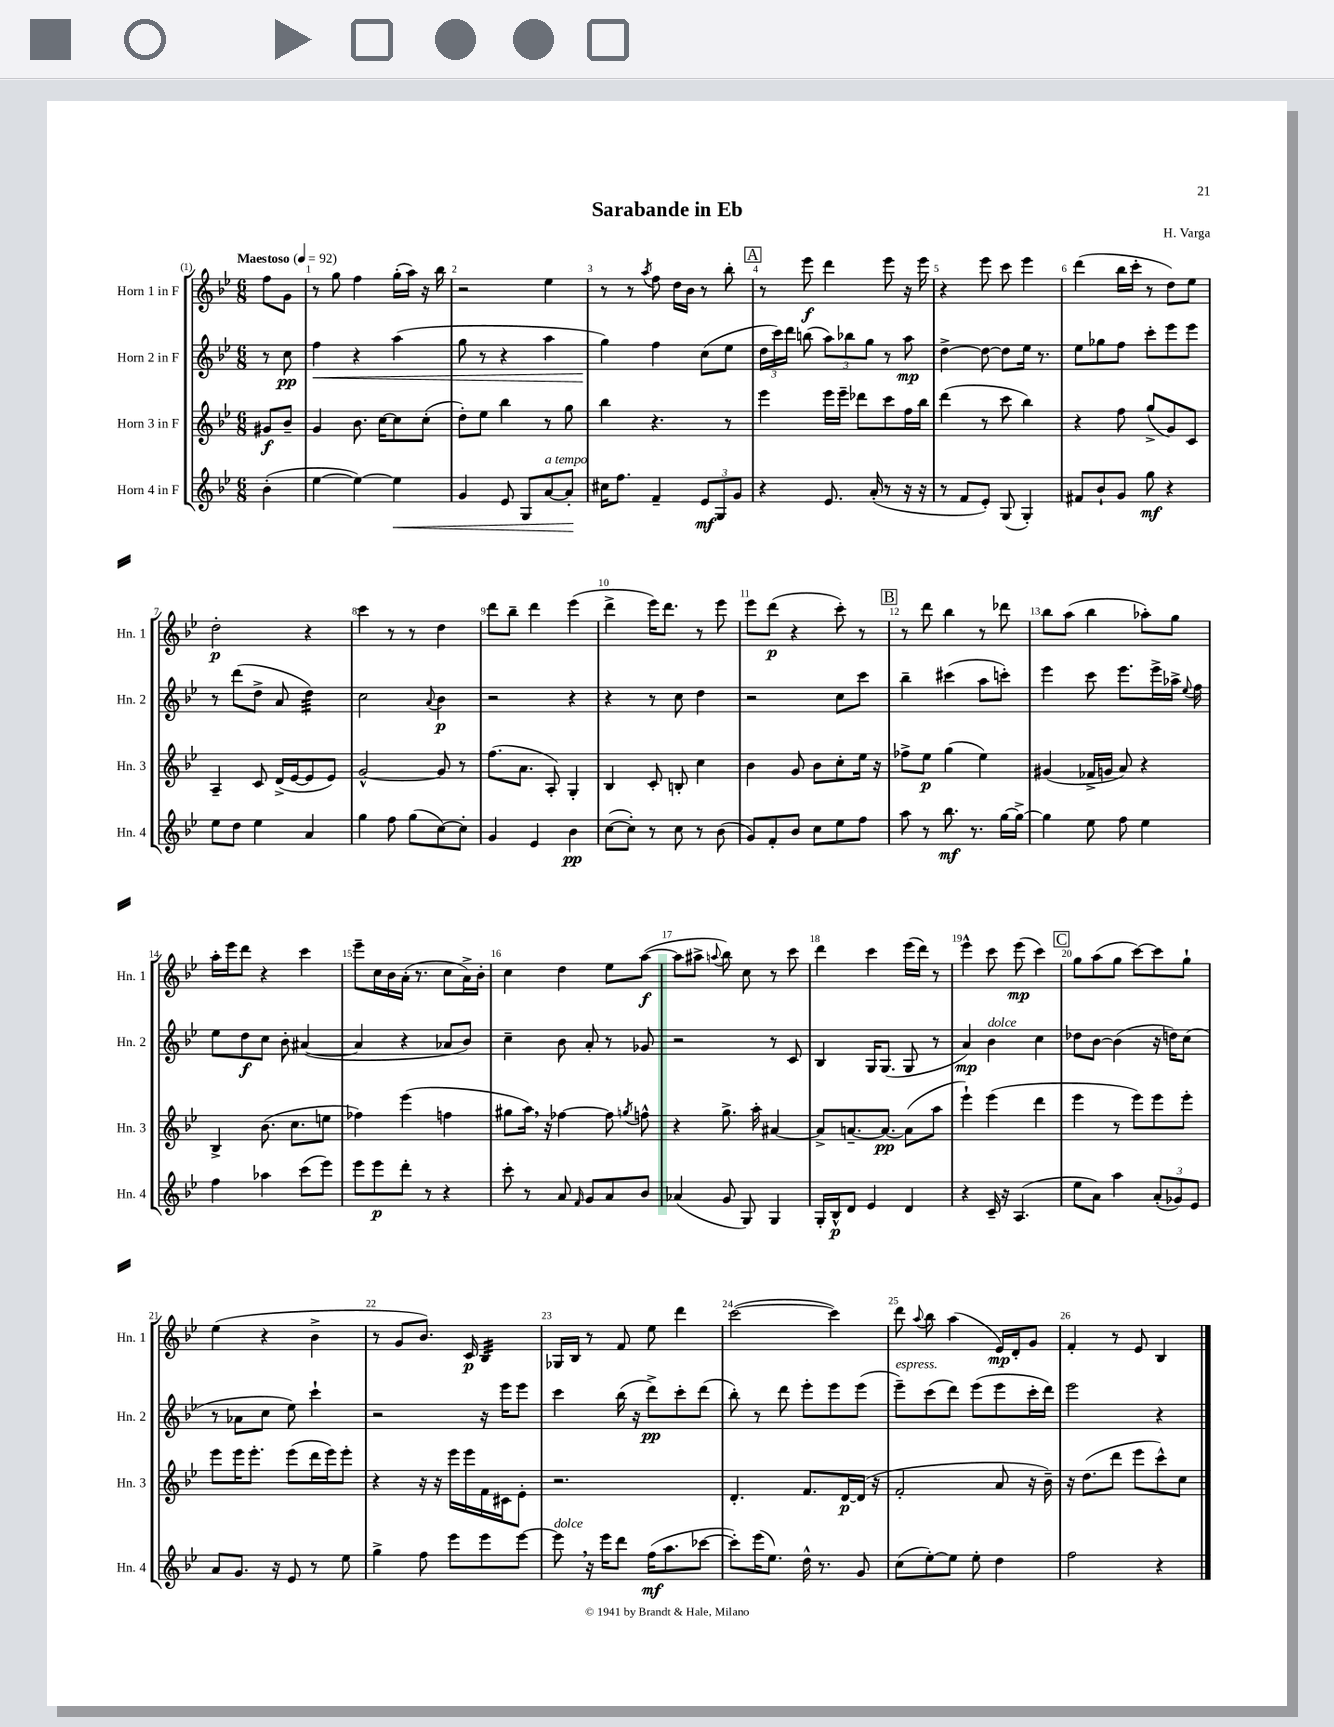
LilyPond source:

\header { title = "Sarabande in Eb" composer = "H. Varga" }
<<
\new StaffGroup <<
\new Staff = "s0" \with { instrumentName = "Horn 1 in F" shortInstrumentName = "Hn. 1" } {
    \clef treble \key bes \major \numericTimeSignature \time 6/8 \partial 4 \tempo "Maestoso" 4 = 92
    \autoBeamOff f''8[ g'8] |
    r8 g''8 f''4 g''16[-.( a''16]) r16 bes''16 |
    r2 ees''4 |
    r8 r8 \acciaccatura { a''8 } f''8 d''16[ bes'16] r8 bes''8-. |
    \mark \markup { \box "A" } r8 ees'''8\f d'''4 ees'''8 r16 ees'''16 |
    r4 ees'''8 c'''8 ees'''4 |
    d'''4( bes''16[ c'''16]-. r8 d''8[) ees''8] |
    d''2-.\p r4 |
    c'''4 r8 r8 d''4 |
    d'''8[ bes''8]-- d'''4 ees'''4( |
    d'''4-> ees'''16[) d'''8.] r8 ees'''8 |
    ees'''8[ d'''8]\p( r4 c'''8-.) r8 |
    \mark \markup { \box "B" } r8 d'''8 bes''4 r8 des'''8 |
    bes''8[ a''8]( bes''4 aes''8[-.) g''8] |
    a''16[-. ees'''16 d'''8] r4 c'''4 |
    ees'''8[-- c''16 bes'16 a'16]-.( r8. c''8[ a'16->) bes'16]-. |
    c''4 d''4 ees''8[ a''8]~\f( |
    a''8[ ais''8]-> \appoggiatura { a''8 } bes''8) c''8 r8 c'''8 |
    d'''4 c'''4 ees'''16[( d'''16]) r8 |
    ees'''4-^ c'''8 ees'''8\mp( c'''4) |
    \mark \markup { \box "C" } g''8[ a''8( g''8] c'''8[~) c'''8 g''8]-! |
    ees''4( r4 bes'4-> |
    r8 g'8[ bes'8.]) c'16\p bes4:32 |
    ges16[ bes16] r8 f'8 ees''8 d'''4 |
    c'''2~( c'''4) |
    d'''8 \appoggiatura { a''8 } bes''8 a''4( ees'16[\mp) d'16-. g'8] |
    f'4-. r8 ees'8 bes4 \bar "|." |
}
\new Staff = "s1" \with { instrumentName = "Horn 2 in F" shortInstrumentName = "Hn. 2" } {
    \clef treble \key bes \major \numericTimeSignature \time 6/8 \partial 4
    \autoBeamOff r8 c''8\pp |
    f''4\< r4 a''4( |
    g''8 r8 r4 a''4 |
    g''4\!) f''4 c''8[( ees''8] |
    \mark \markup { \box "A" } \tuplet 3/2 { d''16[ c'''16) d'''16] } b''8( \tuplet 3/2 { a''8[) bes''8 g''8] } r8 a''8\mp |
    d''4~-> d''8~ d''8[ ees''16] r8. |
    ees''8[ ges''8 f''8] c'''8[-. ees'''8 ees'''8] |
    r8 d'''8[( d''8]-> a'8 d''4:32) |
    c''2 \appoggiatura { a'8 } bes'4\p |
    r2 r4 |
    r4 r8 c''8 d''4 |
    r2 c''8[ c'''8] |
    \mark \markup { \box "B" } bes''4-- cis'''4( a''8[ c'''8]-.) |
    ees'''4 c'''8 ees'''8.[ ees'''16-> aes''16]-> \appoggiatura { ees''8 } f''16 |
    ees''8[ d''8\f c''8] bes'8-. ais'4~( |
    ais'4 r4 aes'8[ bes'8]) |
    c''4-- bes'8 a'8-. r8 ges'8 |
    r2 r8 c'8 |
    bes4 g16[ g8.]( g8 r8 |
    a'4\mp) bes'4^\markup { \italic "dolce" } c''4 |
    \mark \markup { \box "C" } des''8[ bes'8]~ bes'4( r16 d''16[) c''8]( |
    r8 aes'8[ c''8] ees''8) c'''4-! |
    r2 r16 ees'''16[ ees'''8] |
    c'''4 bes''16( r16 d'''8[->\pp) c'''8-. d'''8]( |
    bes''8-.) r8 d'''8 ees'''8[-. ees'''8 ees'''8]( |
    ees'''8[--^\markup { \italic "espress." }) c'''8( d'''8]) ees'''8[( ees'''8 c'''16-. d'''16]) |
    ees'''2 r4 \bar "|." |
}
\new Staff = "s2" \with { instrumentName = "Horn 3 in F" shortInstrumentName = "Hn. 3" } {
    \clef treble \key bes \major \numericTimeSignature \time 6/8 \partial 4
    \autoBeamOff gis'8[\f bes'8]-- |
    g'4 bes'8. c''16[~ c''8 c''8]-.( |
    d''8[-.) ees''8] bes''4 r8 g''8 |
    bes''4 r4. r8 |
    \mark \markup { \box "A" } ees'''4 ees'''16[ ees'''16]-- des'''8[ c'''8 f''16 bes''16] |
    d'''4( r8 c'''8 bes''4) |
    r4 f''8 g''8[->( g'8) c'8] |
    a4-- c'8 d'16[->( ees'16~ ees'8 ees'8]) |
    g'2~-^ g'8 r8 |
    f''8.[( a'8.] a8-.) g4-. |
    bes4 c'8-. b8-. c''4 |
    bes'4 g'8 bes'8[ c''8-. ees''16] r16 |
    \mark \markup { \box "B" } fes''8[-> ees''8]\p g''4( ees''4) |
    gis'4( fes'16[-> g'16] a'8) r4 |
    bes4-> bes'8.( c''8.[ e''8] |
    fes''4) ees'''4( f''4 |
    gis''8[ a''16]) \breathe r16 fes''4~ fes''8 \acciaccatura { g''8 } f''8-^ |
    r4 g''8.-> a''16-. ais'4~ |
    ais'8[-> a'8.~-- a'8.]~\pp a'8[( a''8] |
    ees'''4-!) ees'''4( d'''4 |
    \mark \markup { \box "C" } ees'''4 r8 ees'''8[) ees'''8 ees'''8]-. |
    ees'''8[ ees'''16 ees'''8.]-. ees'''8[( d'''16 ees'''16) ees'''8]-. |
    r4 r16 r16 ees'''16[ ees'''16 f'16 cis'16 ees'8]-. |
    r2. |
    d'4.-. f'8.[ d'16~\p d'16]( r16 |
    f'2-. a'8 r16 bes'16--) |
    r16 d''8.[( d'''8] ees'''8[ c'''8-^) c''8] \bar "|." |
}
\new Staff = "s3" \with { instrumentName = "Horn 4 in F" shortInstrumentName = "Hn. 4" } {
    \clef treble \key bes \major \numericTimeSignature \time 6/8 \partial 4
    \autoBeamOff bes'4-.( |
    ees''4~ ees''4~) ees''4\< |
    g'4 ees'8 g8[ a'8~^\markup { \italic "a tempo" } a'8]-.\! |
    cis''16[ f''8.] f'4-- \tuplet 3/2 { ees'8[\mf g8 g'8] } |
    \mark \markup { \box "A" } r4 ees'8. a'16-.( r8 r16 r16 |
    r8 f'8[ ees'8]-.) g8( g4-.) |
    fis'8[ bes'8-! g'8] g''8\mf r4 |
    ees''8[ d''8] ees''4 a'4 |
    g''4 f''8 g''8[( c''8~) c''8]-. |
    g'4 ees'4 bes'4\pp |
    c''8[~( c''8]-.) r8 c''8 r8 bes'8( |
    g'8[) f'8-. bes'8] c''8[ ees''8 f''8] |
    \mark \markup { \box "B" } a''8 r8 bes''8.\mf r8. g''16[~ g''16]~-> |
    g''4 ees''8 f''8 ees''4 |
    f''4 aes''4 c'''8[( ees'''8]) |
    ees'''8[ ees'''8\p d'''8]-. r8 r4 |
    c'''8-. r8 a'8 \grace { f'16 } g'8[ a'8 bes'8] |
    aes'4( g'8 g8) g4 |
    g16[-. bes16-^\p d'8] ees'4 d'4 |
    r4 c'16-- r16 a4.( |
    \mark \markup { \box "C" } ees''8[ a'8]) a''4 \tuplet 3/2 { a'8[-.( ges'8) ees'8] } |
    a'8[ g'8.] r16 ees'8 r8 ees''8 |
    g''4-> f''8 ees'''8[ ees'''8 ees'''8]~ |
    ees'''8^\markup { \italic "dolce" } \breathe r16 ees'''16[ d'''8] f''16[\mf( a''8. ces'''8]~ |
    ces'''8[-.) ees'''16( ees''8.]) d''16-^ r8. g'8 |
    c''8[( ees''8~-.) ees''8] ees''8-. d''4 |
    f''2 r4 \bar "|." |
}
>>
>>
\layout { \context { \Score \override BarNumber.break-visibility = ##(#f #t #t) barNumberVisibility = #all-bar-numbers-visible } }
